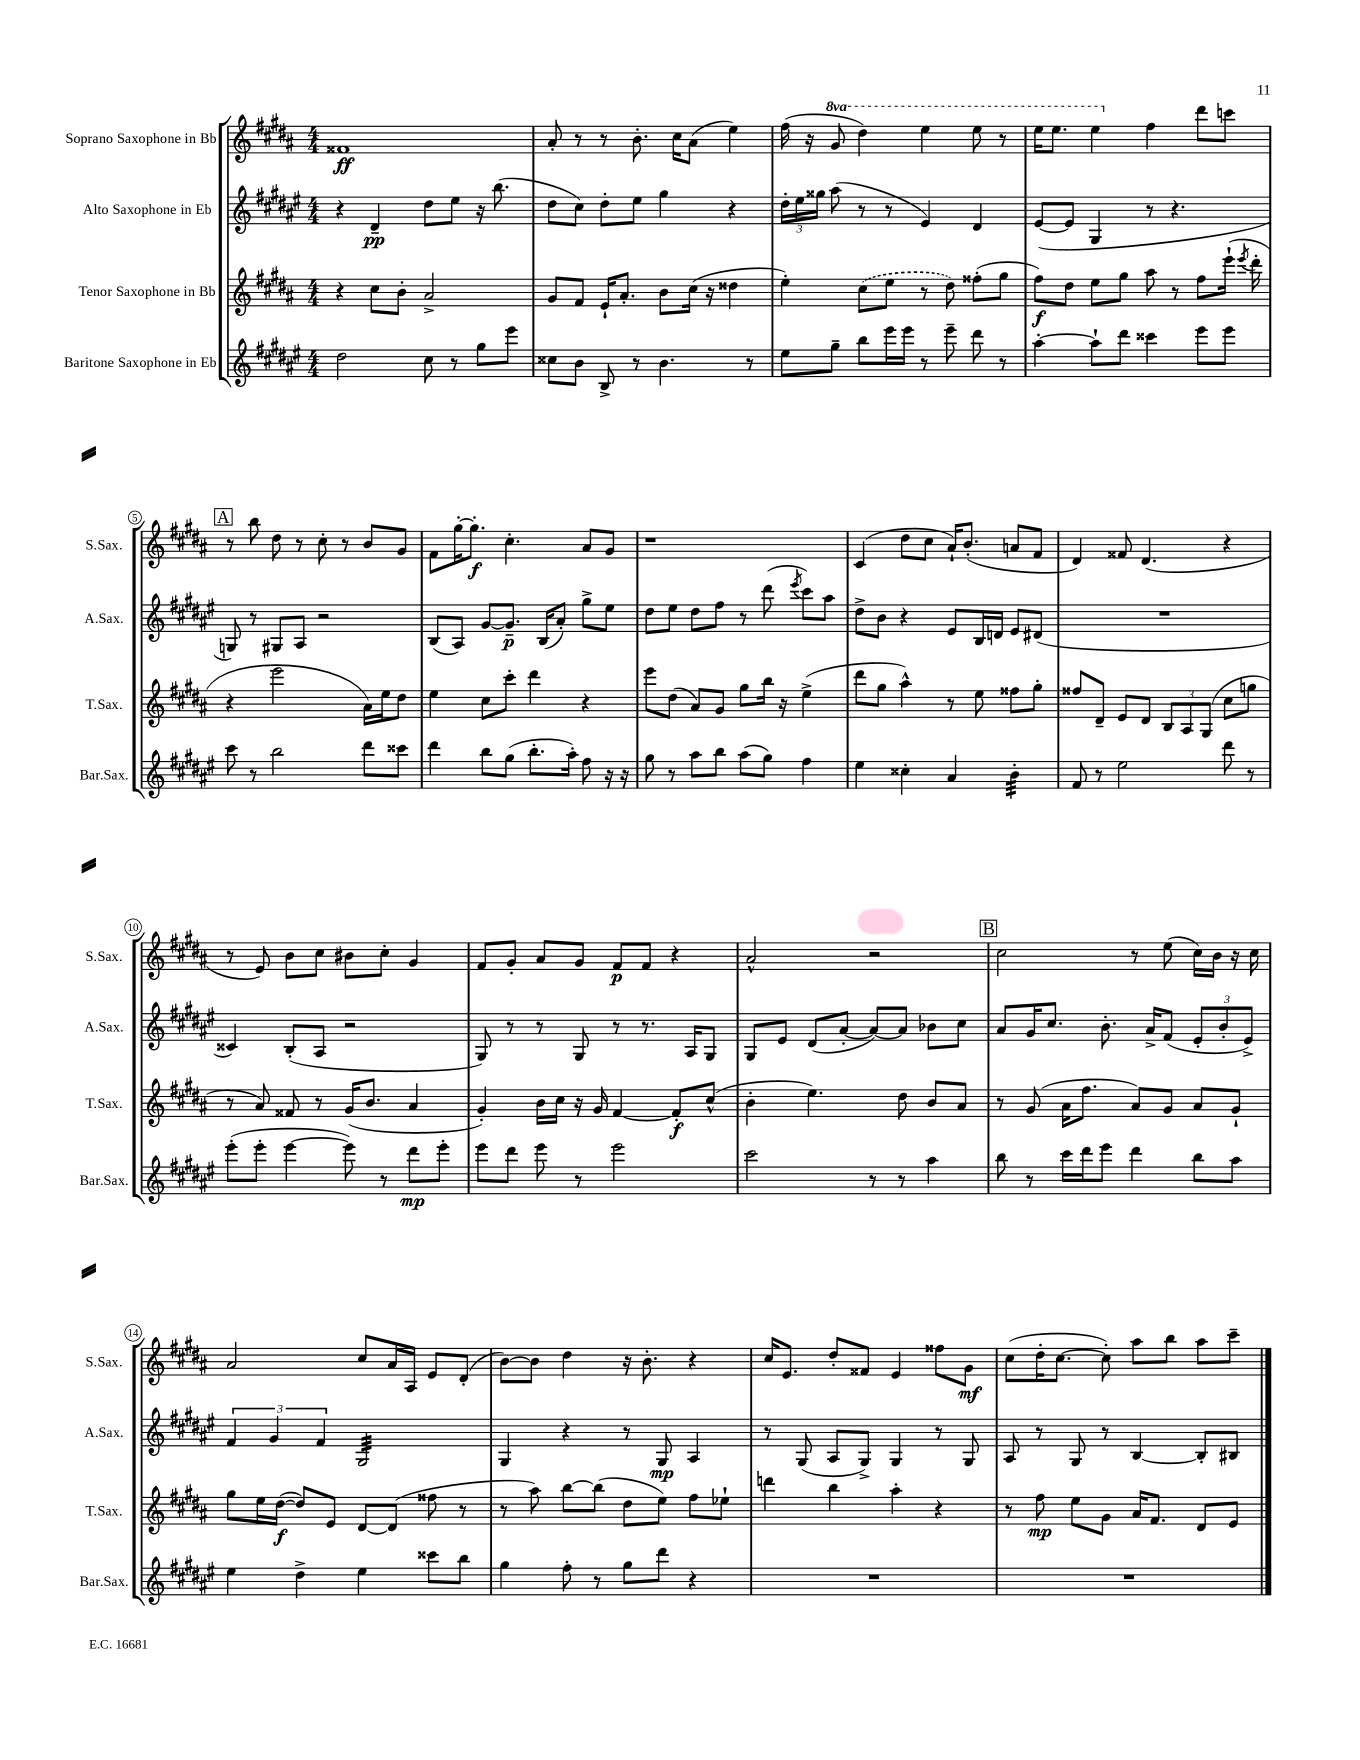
<<
\new StaffGroup <<
\new Staff = "s0" \with { instrumentName = "Soprano Saxophone in Bb" shortInstrumentName = "S.Sax." } {
    \clef treble \key b \major \numericTimeSignature \time 4/4 \set Staff.ottavationMarkups = #ottavation-simple-ordinals
    \autoBeamOff fisis'1\ff |
    ais'8-. r8 r8 b'8.-. cis''16[ ais'8]( e''4) |
    fis''16( r16 \ottava #1 gis''8 dis'''4) e'''4 e'''8 r8 |
    e'''16[ e'''8.] e'''4 \ottava #0 fis''4 dis'''8[ c'''8] |
    \mark \markup { \box "A" } r8 b''8 dis''8 r8 cis''8-. r8 b'8[ gis'8] |
    fis'8[ gis''16~-. gis''8.]-.\f cis''4.-. ais'8[ gis'8] |
    r1 |
    cis'4( dis''8[ cis''8] ais'16[-!) b'8.]-.( a'8[ fis'8] |
    dis'4) fisis'8 dis'4.( r4 |
    r8 e'8) b'8[ cis''8] bis'8[ cis''8]-. gis'4 |
    fis'8[ gis'8]-. ais'8[ gis'8] fis'8[\p fis'8] r4 |
    ais'2-^ r2 |
    \mark \markup { \box "B" } cis''2 r8 e''8( cis''16[) b'16] r16 cis''16 |
    ais'2 cis''8[ ais'16 ais16] e'8[ dis'8]-.( |
    b'8[~) b'8] dis''4 r16 b'8.-. r4 |
    cis''16[ e'8.] dis''8[-. fisis'8] e'4 fisis''8[ gis'8]\mf |
    cis''8[( dis''16-. cis''8.]~ cis''8-.) ais''8[ b''8] ais''8[ cis'''8]-- \bar "|." |
}
\new Staff = "s1" \with { instrumentName = "Alto Saxophone in Eb" shortInstrumentName = "A.Sax." } {
    \clef treble \key fis \major \numericTimeSignature \time 4/4
    \autoBeamOff r4 dis'4--\pp dis''8[ eis''8] r16 b''8.( |
    dis''8[ cis''8]) dis''8[-. eis''8] gis''4 r4 |
    \tuplet 3/2 { dis''16[-. eis''16 gisis''16] } ais''8( r8 r8 eis'4) dis'4 |
    eis'8[~( eis'8] gis4 r8 r4. |
    \mark \markup { \box "A" } g8) r8 gis8[ ais8] r2 |
    b8[( ais8]) gis'8[~ gis'8.]--\p b16[( ais'8]-.) gis''8[-> eis''8] |
    dis''8[ eis''8] dis''8[ fis''8] r8 dis'''8( \acciaccatura { eis'''8 } cis'''8[) ais''8] |
    dis''8[-> b'8] r4 eis'8[ b16 d'16] eis'8[ dis'8]( |
    R1 |
    cisis'4) b8[-.( ais8] r2 |
    gis8) r8 r8 gis8 r8 r8. ais16[ gis8] |
    gis8[ eis'8] dis'8[( ais'8]~-. ais'8[~) ais'8] bes'8[ cis''8] |
    \mark \markup { \box "B" } ais'8[ gis'16 cis''8.] b'8.-. ais'16[-> fis'8]( \tuplet 3/2 { eis'8[-. b'8-. eis'8]->) } |
    \tuplet 3/2 { fis'4 gis'4 fis'4 } gis2:32 |
    gis4 r4 r8 gis8\mp ais4 |
    r8 gis8( ais8[ gis8]->) gis4 r8 gis8 |
    ais8 r8 gis8 r8 b4~ b8[-. bis8] \bar "|." |
}
\new Staff = "s2" \with { instrumentName = "Tenor Saxophone in Bb" shortInstrumentName = "T.Sax." } {
    \clef treble \key b \major \numericTimeSignature \time 4/4
    \autoBeamOff r4 cis''8[ b'8]-. ais'2-> |
    gis'8[ fis'8] e'16[-! ais'8.]-. b'8[ cis''16]( r16 disis''4 |
    e''4-.) \once \slurDashed cis''8[( e''8] r8 dis''8) fisis''8[-.( gis''8] |
    fis''8[\f) dis''8] e''8[ gis''8] ais''8 r8 fis''8[ e'''16]-!( \acciaccatura { e'''8 } dis'''16-. |
    \mark \markup { \box "A" } r4 e'''2 ais'16[) e''16 dis''8] |
    e''4 cis''8[ cis'''8]-. dis'''4 r4 |
    e'''8[ dis''8]( ais'8[) gis'8] gis''8[ b''16] r16 e''4->( |
    dis'''8[ gis''8] ais''4-^) r8 e''8 fisis''8[ gis''8]-. |
    fisis''8[ dis'8]-- e'8[ dis'8] \tuplet 3/2 { b8[ ais8 gis8]( } cis''8[ g''8] |
    r8 ais'8) fisis'8 r8 gis'16[( b'8.] ais'4 |
    gis'4-.) b'16[ cis''16] r16 gis'16 fis'4~ fis'8[-.\f cis''8]-^( |
    b'4-. e''4.) dis''8 b'8[ ais'8] |
    \mark \markup { \box "B" } r8 gis'8( ais'16[ fis''8.] ais'8[) gis'8] ais'8[ gis'8]-! |
    gis''8[ e''16 dis''16]~\f( dis''8[) e'8] dis'8[~ dis'8]( fisis''8 r8 |
    r8 ais''8) b''8[~ b''8]( dis''8[ e''8]) fis''8[ ees''8]-! |
    d'''4 b''4 ais''4-. r4 |
    r8 fis''8\mp e''8[ gis'8] ais'16[ fis'8.] dis'8[ e'8] \bar "|." |
}
\new Staff = "s3" \with { instrumentName = "Baritone Saxophone in Eb" shortInstrumentName = "Bar.Sax." } {
    \clef treble \key fis \major \numericTimeSignature \time 4/4
    \autoBeamOff dis''2 cis''8 r8 gis''8[ eis'''8] |
    cisis''8[ b'8] b8-> r8 b'4. r8 |
    eis''8[ gis''8]-- b''8[ eis'''16 eis'''16] r8 eis'''8-- dis'''8 r8 |
    ais''4~-. ais''8[-! dis'''8] cisis'''4 eis'''8[ eis'''8] |
    \mark \markup { \box "A" } cis'''8 r8 b''2 dis'''8[ cisis'''8] |
    dis'''4 b''8[ gis''8]( b''8.[-. ais''16]-.) fis''8 r16 r16 |
    gis''8 r8 ais''8[ b''8] ais''8[( gis''8]) fis''4 |
    eis''4 cisis''4-. ais'4 b'4:32-. |
    fis'8 r8 eis''2 dis'''8 r8 |
    eis'''8[-.( eis'''8]-. eis'''4~ eis'''8) r8 dis'''8[\mp eis'''8]-. |
    eis'''8[ dis'''8] eis'''8 r8 eis'''2 |
    cis'''2 r8 r8 ais''4 |
    \mark \markup { \box "B" } b''8 r8 cis'''16[ dis'''16 eis'''8] dis'''4 b''8[ ais''8] |
    eis''4 dis''4-> eis''4 cisis'''8[ b''8] |
    gis''4 fis''8-. r8 gis''8[ dis'''8] r4 |
    R1 |
    R1 \bar "|." |
}
>>
>>
\layout { \context { \Score \override BarNumber.stencil = #(make-stencil-circler 0.1 0.3 ly:text-interface::print) } }
